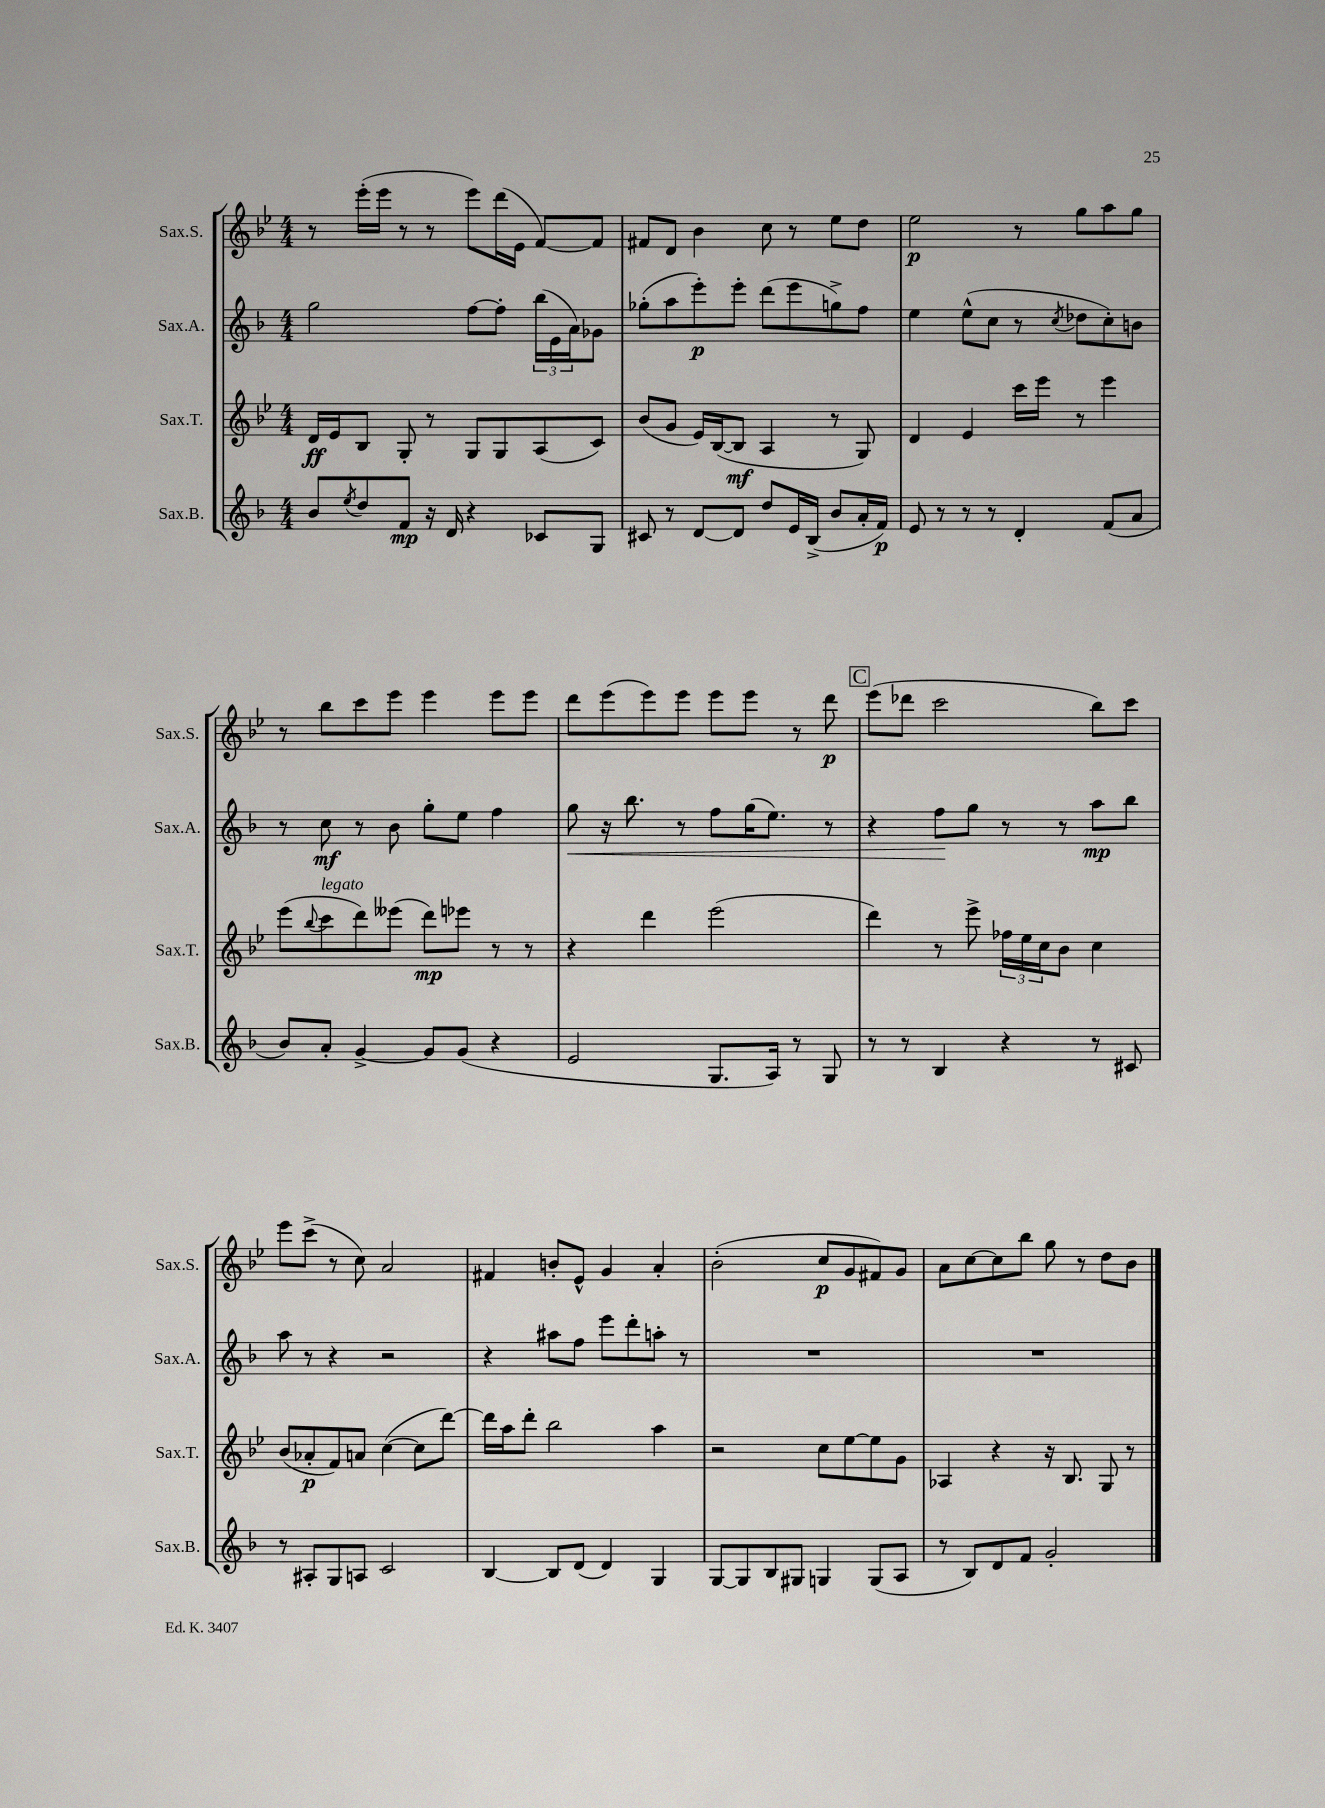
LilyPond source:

<<
\new StaffGroup <<
\new Staff = "s0" \with { instrumentName = "Sax.S." shortInstrumentName = "Sax.S." } {
    \clef treble \key bes \major \numericTimeSignature \time 4/4
    r8 ees'''16-.( ees'''16 r8 r8 ees'''8) d'''16( ees'16 f'8~) f'8 |
    fis'8 d'8 bes'4 c''8 r8 ees''8 d''8 |
    ees''2\p r8 g''8 a''8 g''8 |
    r8 bes''8 c'''8 ees'''8 ees'''4 ees'''8 ees'''8 |
    d'''8 ees'''8( ees'''8) ees'''8 ees'''8 ees'''8 r8 d'''8\p |
    \mark \markup { \box "C" } ees'''8( des'''8 c'''2 bes''8) c'''8 |
    ees'''8 c'''8->( r8 c''8) a'2 |
    fis'4 b'8-. ees'8-^ g'4 a'4-. |
    bes'2-.( c''8\p g'8 fis'8) g'8 |
    a'8 c''8~ c''8 bes''8 g''8 r8 d''8 bes'8 \bar "|." |
}
\new Staff = "s1" \with { instrumentName = "Sax.A." shortInstrumentName = "Sax.A." } {
    \clef treble \key f \major \numericTimeSignature \time 4/4
    g''2 f''8~ f''8-. \tuplet 3/2 { bes''16( e'16 a'16) } ges'8 |
    ges''8-.( a''8 e'''8-.\p) e'''8-. d'''8( e'''8 g''8->) f''8 |
    e''4 e''8-^( c''8 r8 \acciaccatura { c''8 } des''8 c''8-.) b'8 |
    r8 c''8\mf r8 bes'8 g''8-. e''8 f''4 |
    g''8\< r16 bes''8. r8 f''8 g''16( e''8.) r8 |
    \mark \markup { \box "C" } r4 f''8\! g''8 r8 r8 a''8\mp bes''8 |
    a''8 r8 r4 r2 |
    r4 ais''8 f''8 e'''8 d'''8-. a''8-. r8 |
    R1 |
    R1 \bar "|." |
}
\new Staff = "s2" \with { instrumentName = "Sax.T." shortInstrumentName = "Sax.T." } {
    \clef treble \key bes \major \numericTimeSignature \time 4/4
    d'16\ff ees'16 bes8 g8-. r8 g8 g8 a8( c'8) |
    bes'8( g'8 ees'16) bes16~( bes8\mf a4 r8 g8) |
    d'4 ees'4 c'''16 ees'''16 r8 ees'''4 |
    ees'''8( \appoggiatura { bes''8 } c'''8^\markup { \italic "legato" } d'''8) eeses'''8( d'''8\mp) ees'''8 r8 r8 |
    r4 d'''4 ees'''2( |
    \mark \markup { \box "C" } d'''4) r8 ees'''8-> \tuplet 3/2 { fes''16 ees''16 c''16 } bes'8 c''4 |
    bes'8( aes'8-.\p f'8) a'8 c''4~( c''8 d'''8~) |
    d'''16 a''16 d'''8-. bes''2 a''4 |
    r2 c''8 ees''8~ ees''8 g'8 |
    aes4 r4 r16 bes8. g8 r8 \bar "|." |
}
\new Staff = "s3" \with { instrumentName = "Sax.B." shortInstrumentName = "Sax.B." } {
    \clef treble \key f \major \numericTimeSignature \time 4/4
    bes'8 \acciaccatura { e''8 } d''8 f'8\mp r16 d'16 r4 ces'8 g8 |
    cis'8 r8 d'8~ d'8 d''8 e'16 bes16->( bes'8 a'16-. f'16\p) |
    e'8 r8 r8 r8 d'4-. f'8( a'8 |
    bes'8) a'8-. g'4~-> g'8 g'8( r4 |
    e'2 g8. a16) r8 g8 |
    \mark \markup { \box "C" } r8 r8 bes4 r4 r8 cis'8 |
    r8 ais8-. g8 a8 c'2 |
    bes4~ bes8 d'8( d'4) g4 |
    g8~ g8 bes8 gis8 g4 g8( a8 |
    r8 bes8) d'8 f'8 g'2-. \bar "|." |
}
>>
>>
\layout { \context { \Score \remove "Bar_number_engraver" } }
